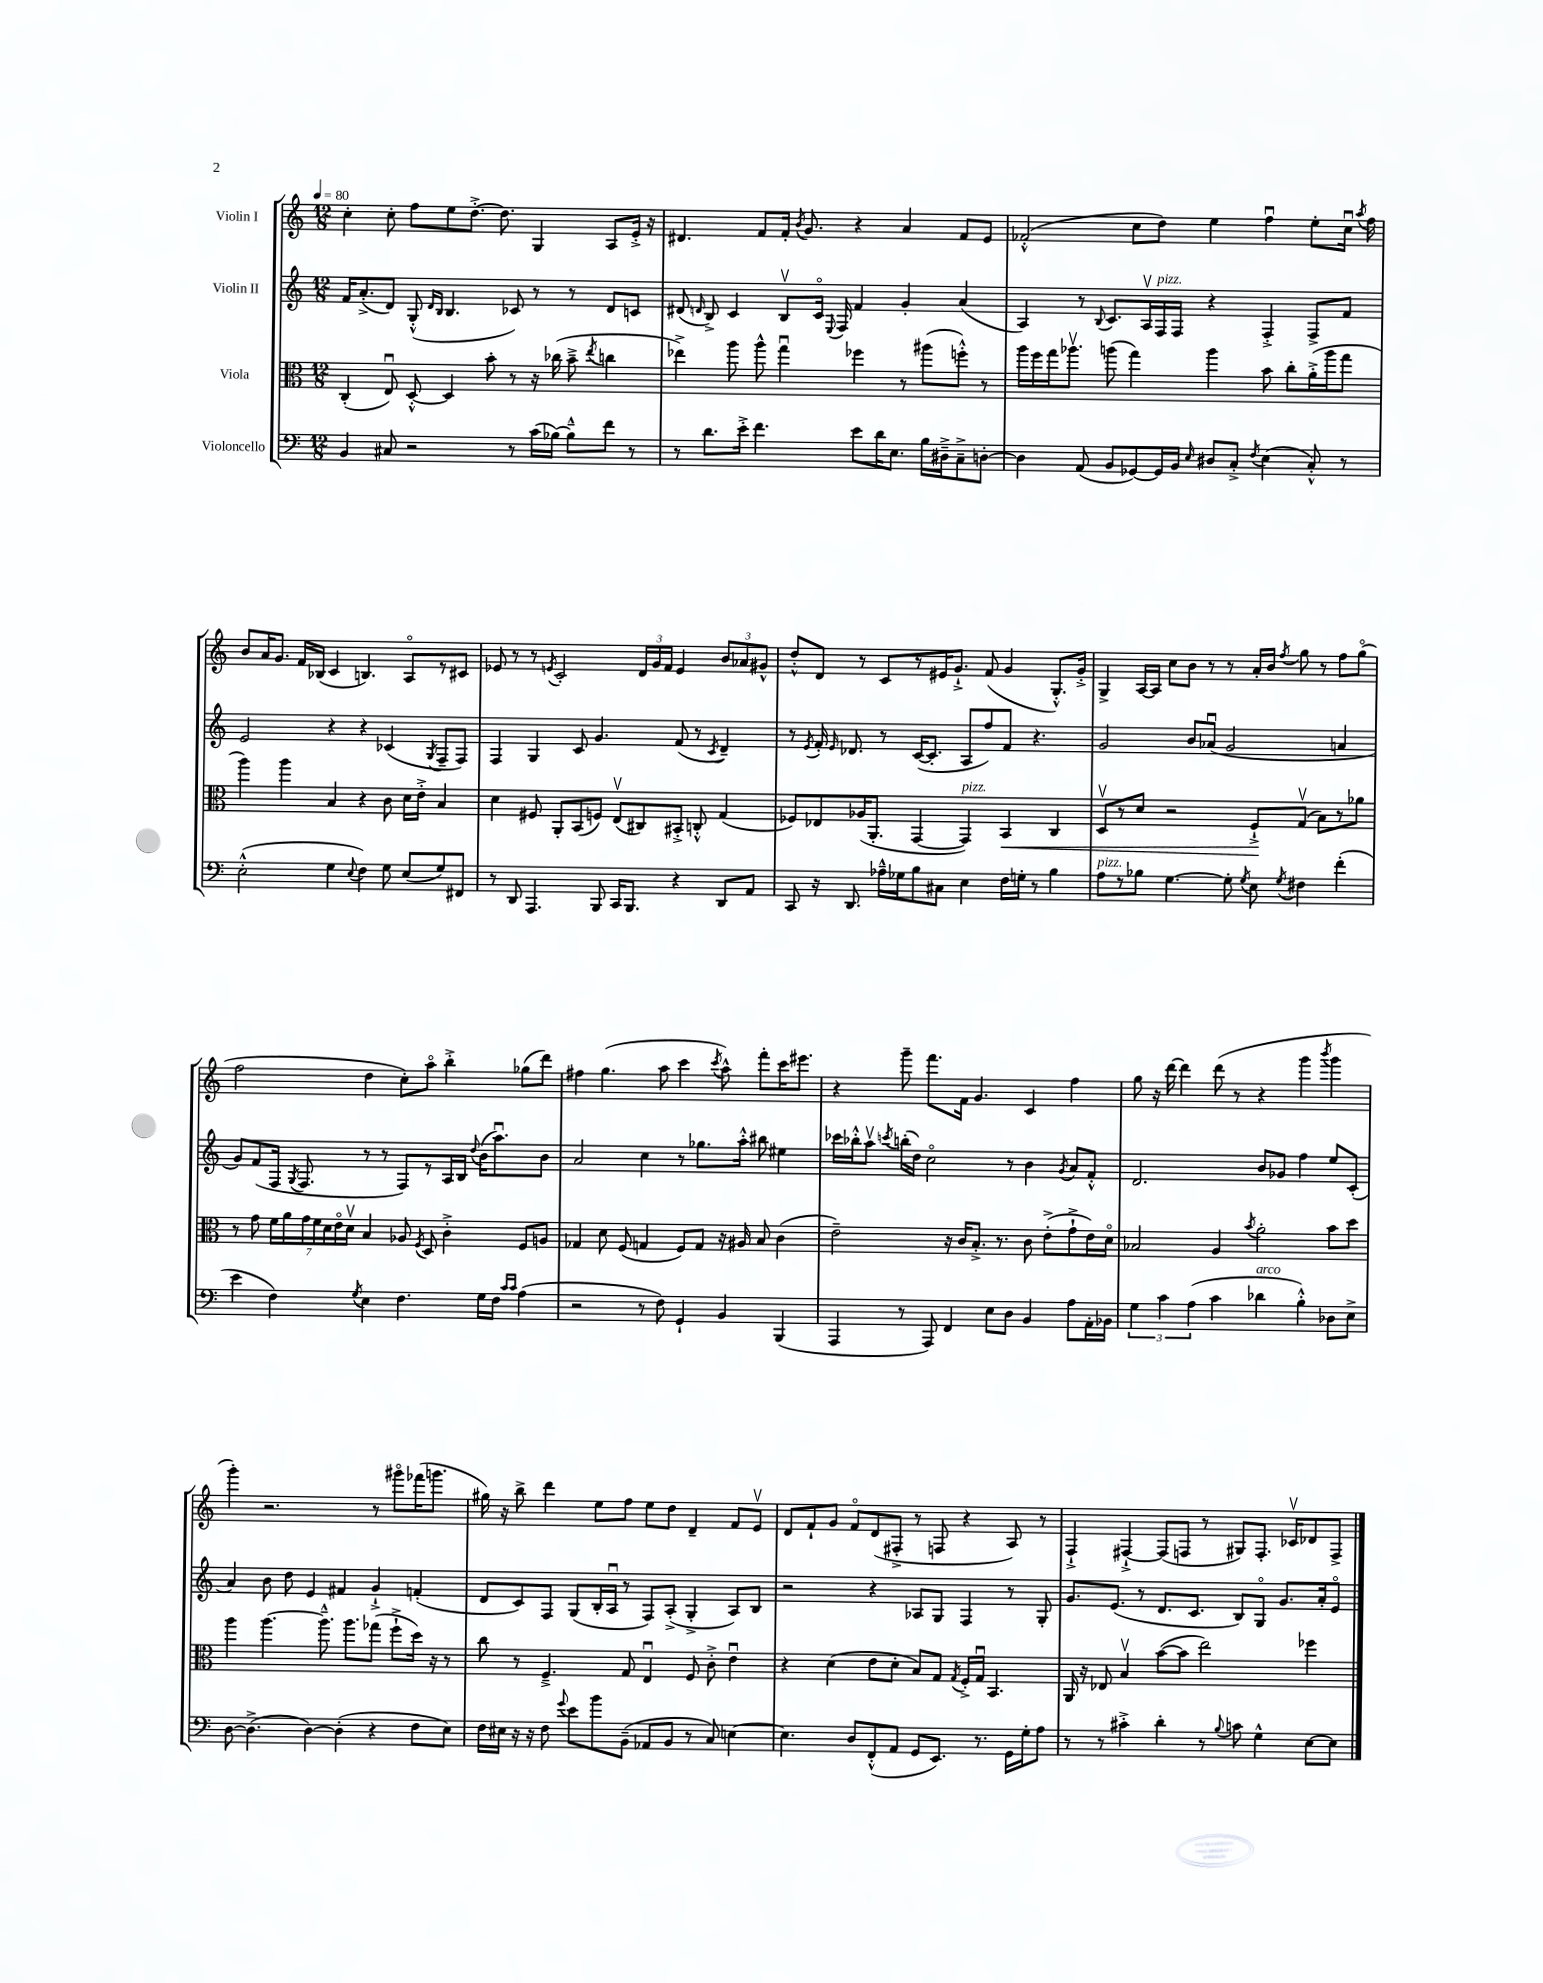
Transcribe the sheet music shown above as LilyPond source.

<<
\new StaffGroup <<
\new Staff = "s0" \with { instrumentName = "Violin I" } {
    \clef treble \key c \major \numericTimeSignature \time 12/8 \tempo 4 = 80
    \autoBeamOff c''4-. c''8-. f''8[ e''8 d''8.]~-.-> d''8. g4 a8[ e'16]-.-> r16 |
    dis'4. f'8[ f'16]-. \acciaccatura { b'8 } g'8. r4 a'4 f'8[ e'8] |
    fes'2-.-^( c''8[ d''8]) e''4 f''4\downbow e''8[-. c''16]\downbow \acciaccatura { a''8 } f''16 |
    b'8[ a'16 g'8.] f'16[ bes16]( c'4 b4.) a8[\flageolet r8 cis'8] |
    ees'8 r8 r8 \acciaccatura { e'8 } c'2-. \tuplet 3/2 { d'16[ g'16 f'16] } e'4 \tuplet 3/2 { b'8[ aes'8 gis'8]-^ } |
    d''8[-.-^ d'8] r8 c'8[ r8 eis'16 g'8.]-!-> f'8( g'4 g8.[-.-^) g'16]-.-> |
    g4-> a16[~ a16] c''8[ b'8] r8 r8 a'16[-. b'16] \acciaccatura { f''8 } g''8 r8 f''8[ g''8]\flageolet( |
    f''2 d''4 c''8[-.) a''8]\flageolet b''4-.-> ges''8[( d'''8]) |
    fis''4 g''4.( a''8 c'''4 \acciaccatura { c'''8 } a''8-^) f'''8[-. c'''16 eis'''8.] |
    r4 g'''8-- f'''8.[ f'16] g'4. c'4 f''4 |
    g''8 r16 d'''16~ d'''4 d'''8( r8 r4 g'''4 \acciaccatura { b'''8 } g'''4 |
    g'''4-.) r2. r8 gis'''8[\flageolet fes'''16( g'''8.] |
    gis''16) r16 b''8-> d'''4 e''8[ f''8] e''8[ d''8] d'4-- f'8[ e'8]\upbow |
    d'8[ f'8-! g'8] f'8[\flageolet d'8( fis8]-.-> r8 f8 r4 a8) r8 |
    f4-!-> fis4~-!-> fis8[( f8] r8 gis8[) f8.]-. ces'16[\upbow des'8 f8]-> \bar "|." |
}
\new Staff = "s1" \with { instrumentName = "Violin II" } {
    \clef treble \key c \major \numericTimeSignature \time 12/8
    \autoBeamOff f'16[ a'8.-.->( d'8]) g8-.-^( \grace { d'16[ b16] } b4. ces'8) r8 r8 d'8[ c'8] |
    dis'8( \grace { d'16 } b8->) c'4 b8[\upbow c'16]\flageolet \appoggiatura { e8 } f16 f'4 g'4-. a'4( |
    a4) r8 \appoggiatura { b8 } c'8.[ a16\upbow f16^\markup { \italic "pizz." } f16] r4 f4-.-> f8[-> f'8] |
    e'2 r4 r4 ces'4( \acciaccatura { g8 } f8[-- f8]) |
    f4 g4 c'8 g'4. f'8( r8 \acciaccatura { c'8 } d'4--) |
    r8 \acciaccatura { e'8 } f'16-. \grace { e'16 } des'8. r8 c'16[~( c'8.]-. a8[ f''8) f'8] r4. |
    g'2 b'8[ aes'8]\downbow( g'2 a'4 |
    g'8[) f'8( f16] \acciaccatura { g8 } f8. r8 r8 f8[) r8 a16 b16] \appoggiatura { d''8 } b'16[( a''8.\downbow) b'8] |
    a'2 c''4 r8 ges''8.[ a''16]-.-^ bis''8 eis''4 |
    ces'''16[ bes''16-.-^ a''8]\upbow \acciaccatura { c'''8 } b''16[-.( d''16]) c''2\flageolet r8 b'4 \acciaccatura { g'8 } a'8[ f'8]-.-^ |
    d'2. b'8[ ges'8] f''4 e''8[ c'8]-.( |
    a'4) b'8 d''8 e'4 fis'4 g'4-!-> f'4-.( |
    d'8[ c'8) f8] g8[( b16-. a16]\downbow r8 f8[) a8]-.->( g4-.-> a8[) b8] |
    r2 r4 aes8[ g8] f4 r8 g8-. |
    g'8.[ e'8.]( r8 d'8.[ c'8.] b8[) g8]\flageolet g'8.[ a'16-. e'8]\flageolet \bar "|." |
}
\new Staff = "s2" \with { instrumentName = "Viola" } {
    \clef alto \key c \major \numericTimeSignature \time 12/8
    \autoBeamOff c4-.( e8\downbow) d8~-.-^ d4 b'8-. r8 r16 ces''16( b'8---> \acciaccatura { e''8 } c''4 |
    ees''4->) a''8 a''8-^ g''4\downbow fes''4 r8 ais''8[( f''8]-.-^) r8 |
    a''16[ f''16 g''16 aes''8.]\upbow a''8( g''4) a''4 b'8 c''8[-. a'16-.->( a''16 g''8] |
    a''4) a''4 b4 r4 c'8 d'16[ e'16]-.-> b4 |
    d'4 fis8 a,8[-. b,8( f8]) e8[\upbow( cis8) bis,8]-.-> c8-.-^ g4( |
    fes8[) ees8 aes16( a,8.]-. g,4~ g,4^\markup { \italic "pizz." }) b,4\< c4 |
    d8[\upbow r8 d'8] r2 f8[-!->\! g8]\upbow( b8[) r8 aes'8] |
    r8 g'8 \tuplet 7/4 { f'16[ a'16 g'16 f'16 d'16 e'16\flageolet d'16]\upbow } b4 aes8 \acciaccatura { f8 } d8 c'4-.-> f8[ a8] |
    ges4 d'8 f8( g4 f8[) g8] r16 ais16 b8 c'4( |
    e'2--) r16 c'16[ b8.]-.-> r8. c'8 e'8[-.->( g'8-!-> e'16) d'16]\flageolet |
    bes2 a4 \acciaccatura { b'8 } a'2-. b'8[ d''8] |
    a''4 a''4.~ a''8.---^ a''8.[ ges''8]( f''8[-!-> d''16]) r16 r8 |
    c''8 r8 f4.---> g8 e4\downbow f8 c'8-.-> e'4\downbow |
    r4 d'4( e'8[ d'8]-. b8[) g8] \acciaccatura { g8 } f16[-.-> g16]\downbow b,4. |
    a,16 r16 ees8 b4\upbow b'8[~( b'8] e''2) fes''4 \bar "|." |
}
\new Staff = "s3" \with { instrumentName = "Violoncello" } {
    \clef bass \key c \major \numericTimeSignature \time 12/8
    \autoBeamOff b,4 cis8 r2 r8 c'16[( bes16]~) bes8[---^ f'8] r8 |
    r8 d'8.[ e'16]-.-> f'4. e'8[ d'16 e8.] b16[ dis16---> c8---> d8]~-. |
    d4 a,8( b,8[ ges,8~) ges,16 b,16] \grace { e16 } dis8[ c8]-.-> \acciaccatura { f8 } e4( c8-.-^) r8 |
    e2-.-^( g4 \appoggiatura { e8 } f4) g8 e8[( g8) fis,8] |
    r8 d,8 a,,4. b,,8 c,16[ b,,8.] r4 d,8[ a,8] |
    c,8 r16 d,8. aes16[---^ ges16 b8 cis8] e4 f16[ g16]-. r8 b4 |
    a8[^\markup { \italic "pizz." } r8 bes8] g4.~ g8-. \acciaccatura { g8 } e8 \acciaccatura { g8 } fis4 f'4-.( |
    e'4 f4) \acciaccatura { g8 } e4 f4. g16[ f16] \grace { c'16[ c'16] } a4( |
    r2 r8 f8) g,4-! b,4 b,,4( |
    a,,4 r8 a,,8) f,4 e8[ d8] b,4 a8[ a,16-. bes,16] |
    \tuplet 3/2 { g4 c'4 a4( } c'4 des'4^\markup { \italic "arco" } b4-.-^) des8[ e8]-> |
    d8~ d4.->( d4~) d4-.( r4 f8[ e8]) |
    f16[ eis16] r16 r16 f8 \appoggiatura { g'8 } e'8[ b'8 b,8]--( aes,8[ b,8] r8 c8) e4~ |
    e4. d8[ f,8-.-^( a,8] g,8[ e,8.]) r8. g,16[ g16-. a8] |
    r8 r8 cis'4-.-> d'4-. r8 \appoggiatura { b8 } c'8 g4-^ e8[~ e8] \bar "|." |
}
>>
>>
\layout { \context { \Score \remove "Bar_number_engraver" } }
